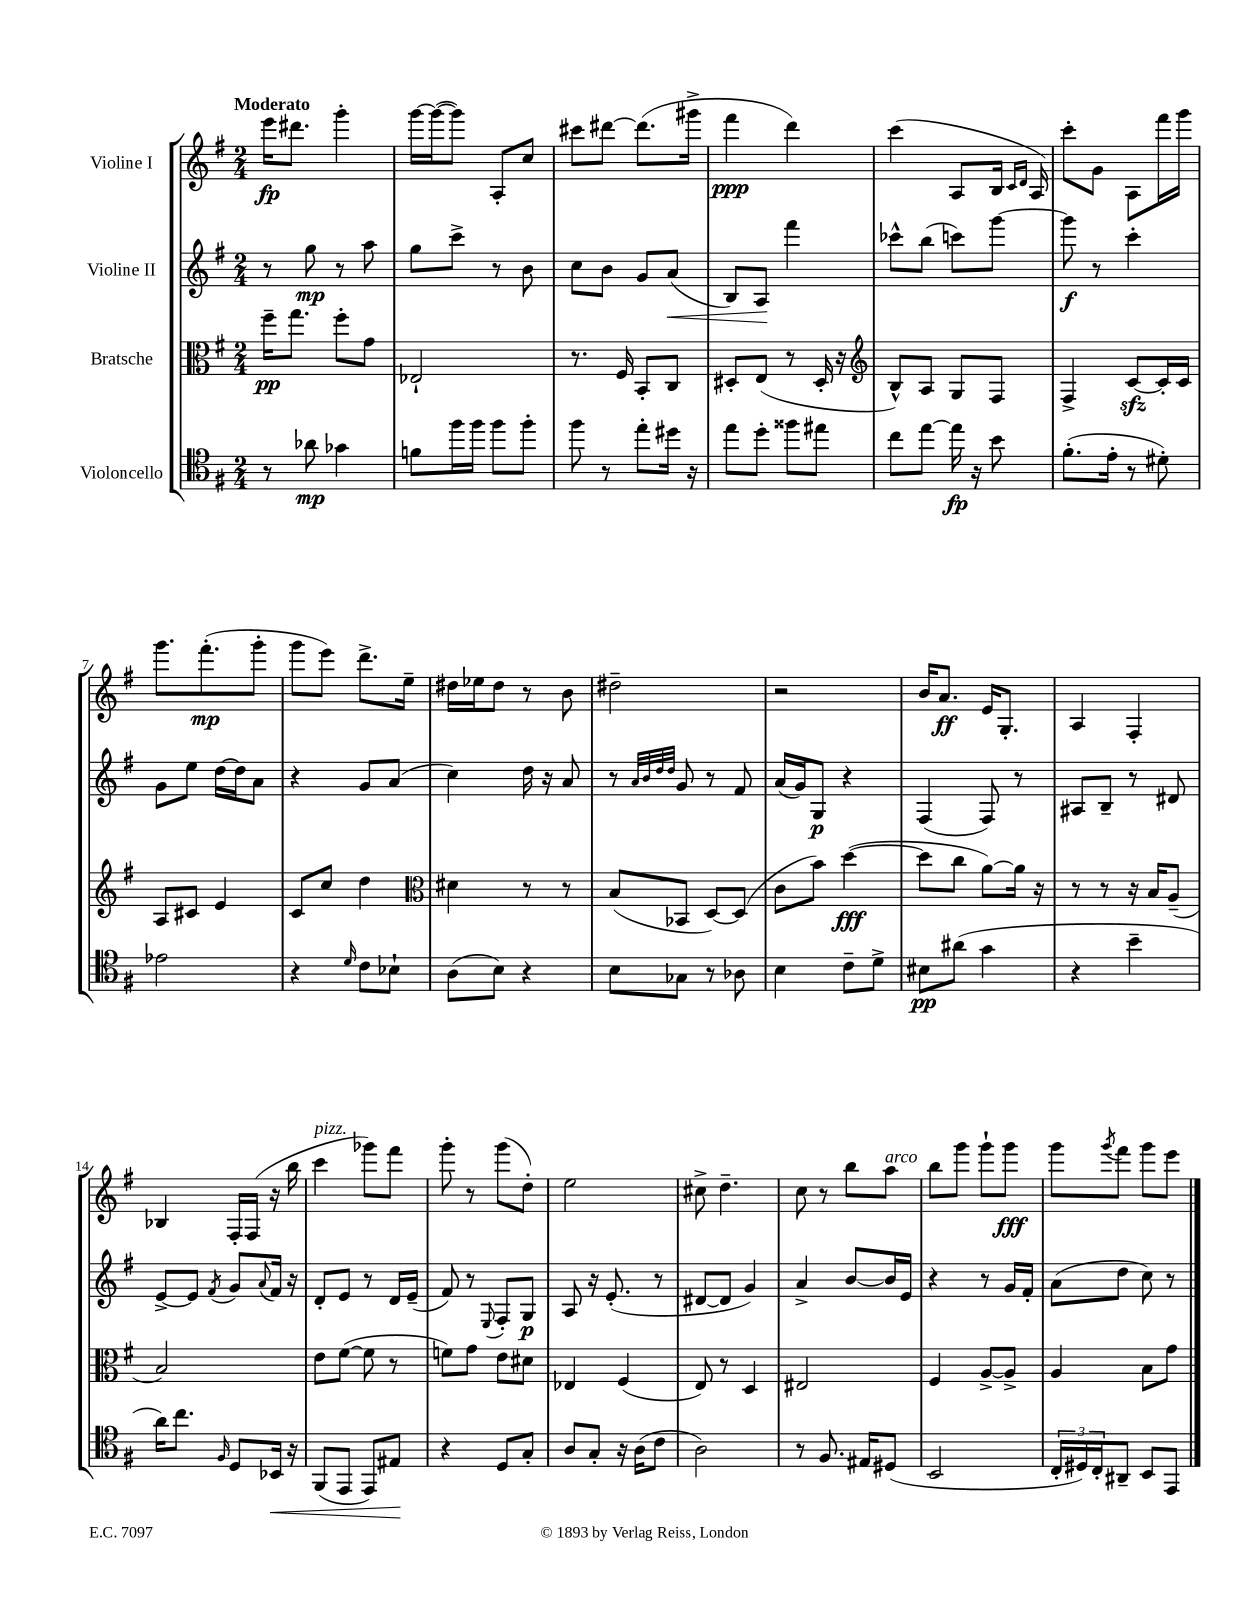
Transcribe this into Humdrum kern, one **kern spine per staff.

**kern	**kern	**kern	**kern
*staff4	*staff3	*staff2	*staff1
*clefC4	*clefC3	*clefG2	*clefG2
*k[f#]	*k[f#]	*k[f#]	*k[f#]
*M2/4	*M2/4	*M2/4	*M2/4
8r	16ff#~\LK	8r	16eee\LK
.	8.gg\J	.	8.ddd#\J
8a-\	.	8gg\	.
4g-\	8ff#'\L	8r	4ggg'\
.	8g\J	8aa\	.
=	=	=	=
8f\L	2E-`/	8gg\L	[16ggg\LL
.	.	.	(16ggg\_J
16ff#\L	.	8ccc^\J	8ggg\]J)
16ff#\JJ	.	.	.
8ff#\L	.	8r	8A'/L
8ff#'\J	.	8b\	8cc/J
=	=	=	=
8ff#\	8.r	8cc\L	8ccc#\L
8r	.	8b\J	[8ddd#\J
.	16F#/	.	.
8ee'\L	8BB'/L	8g/L	(8.ddd#\]L
16dd#\Jk	8C/J	(8a/J	.
16r	.	.	16ggg#^\Jk
=	=	=	=
8ee\L	8D#'/L	8B/L)	4fff#\
8dd'\J	(8E/J	8A/J	.
8ff##\L	8r	4fff#\	4ddd\)
8ee#\J	16D#'/	.	.
.	16r	.	.
=	=	=	=
*	*clefG2	*	*
8cc\L	8B^^/L)	8ccc-^^\L	(4ccc\
[8ee\J	8A/J	(8bb\J	.
16ee\]	8G/L	8ccc\L)	8A/L
16r	.	.	.
8b\	8F#/J	[8ggg\J	16B/Jk
.	.	.	16qqc/LL
.	.	.	16qqd/JJ
.	.	.	16A/)
=	=	=	=
(8.f#'\L	4F#^/	8ggg\]	8ccc'\L
.	.	8r	8g\J
16e'\Jk	.	.	.
8r	[8c/L	4ccc'\	8A\L
8d#'\)	16c'/]L	.	16fff#\L
.	16c/JJ	.	16ggg\JJ
=	=	=	=
2e-\	8A/L	8g\L	8.ggg\L
.	8c#/J	8ee\J	.
.	.	.	(8.fff#'\
.	4e/	[16dd\LL	.
.	.	16dd\]J	.
.	.	8a\J	8ggg'\J
=	=	=	=
4r	8c/L	4r	8ggg\L
.	8cc/J	.	8eee\J)
16qqd/	.	.	.
8c\L	4dd\	8g/L	8.ddd^\L
8B-`\J	.	(8a/J	.
.	.	.	16ee~\Jk
=	=	=	=
*	*clefC3	*	*
(8A\L	4d#\	4cc\)	16dd#\LL
.	.	.	16ee-\J
8B\J)	.	.	8dd#\J
4r	8r	16dd\	8r
.	.	16r	.
.	8r	8a/	8b\
=	=	=	=
8B\L	(8B/L	8r	2dd#~\
.	.	32qqa/LLL	.
.	.	32qqb/	.
.	.	32qqdd/	.
.	.	32qqdd/JJJ	.
8G-\J	8BB-/J	8g/	.
8r	[8D/L)	8r	.
8A-\	(8D/]J	8f#/	.
=	=	=	=
4B\	8c\L	(16a/LL	2r
.	.	16g/J)	.
.	8b\J)	8G/J	.
8c~\L	([4dd\	4r	.
8d^\J	.	.	.
=	=	=	=
8B#\L	8dd\]L	(4F#/	16b/LK
.	.	.	8.a/J
(8a#\J	8cc\J	.	.
4g\	[8a\L)	8F#/)	16e/LK
.	.	.	8.G'/J
.	16a\]Jk	8r	.
.	16r	.	.
=	=	=	=
4r	8r	8A#/L	4A/
.	8r	8B~/J	.
4b~\	16r	8r	4F#'/
.	16B/LK	.	.
.	(8A~/J	8d#/	.
=	=	=	=
16a\LK)	2B/)	[8e^/L	4B-/
8.cc\J	.	.	.
.	.	8e/]J	.
16qqF#/	.	8qf#/	.
8D/L	.	8g/L	16F#'/LL
.	.	.	(16F#/JJ
.	.	8qqa/	.
16BB-/Jk	.	16f#/Jk	16r
16r	.	16r	16bb\
=	=	=	=
(8FF#/L	8e\L	8d'/L	4ccc\
8EE/J	([8f#\J	8e/J	.
8EE/L)	8f#\]	8r	8ggg-\L)
8E#/J	8r	16d/LL	8fff#\J
.	.	(16e~/JJ	.
=	=	=	=
4r	8f\L)	8f#/)	8ggg'\
.	8g\J	8r	8r
.	.	8qqE/	.
8D/L	8e\L	8F#'/L	(8ggg\L
8G'/J	8d#\J	8G/J	8dd'\J)
=	=	=	=
8A/L	4E-/	8A/	2ee\
8G'/J	.	16r	.
.	.	(8.e'/	.
16r	(4F#/	.	.
(16A\LK	.	.	.
8c\J	.	8r	.
=	=	=	=
2A\)	8E/)	[8d#/L	8cc#^\
.	8r	8d#/]J	4.dd~\
.	4D/	4g/)	.
=	=	=	=
8r	2E#/	4a^/	8cc\
8.F#/	.	.	8r
.	.	[8b/L	8bb\L
16E#/LK	.	.	.
(8D#/J	.	16b/]L	8aa\J
.	.	16e/JJ	.
=	=	=	=
2BB/	4F#/	4r	8bb\L
.	.	.	8ggg\J
.	[8A^/L	8r	8ggg`\L
.	8A^/]J	16g/LL	8ggg\J
.	.	16f#'/JJ	.
=	=	=	=
24C'/LL	4A/	(8a\L	8ggg\L
24D#/)	.	.	.
24C'/J	.	.	.
.	.	.	8qggg/
8AA#~/J	.	8dd\J	8fff#\J
8BB/L	8B\L	8cc\)	8ggg\L
8EE/J	8g\J	8r	8eee\J
==	==	==	==
*-	*-	*-	*-
